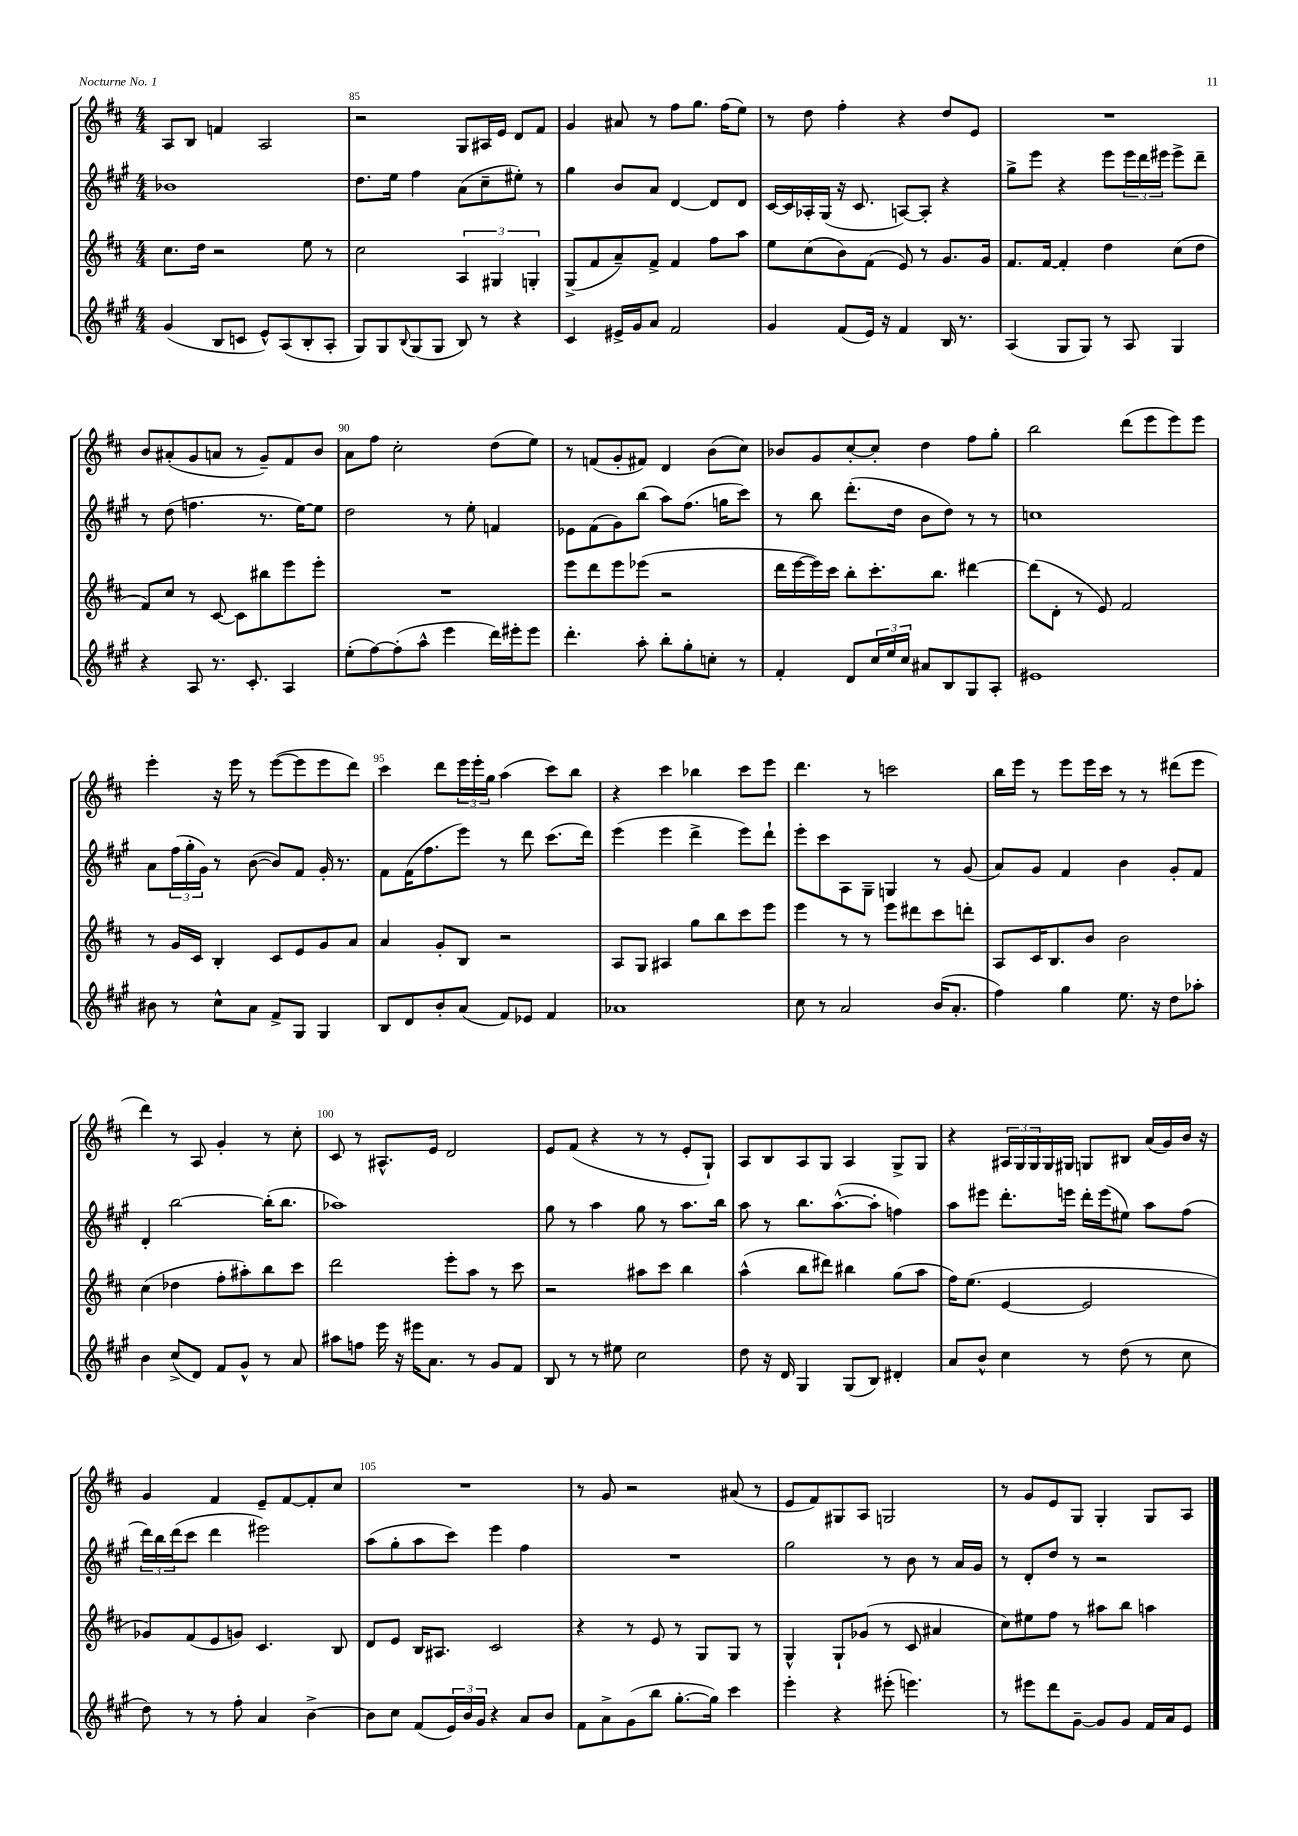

**kern	**kern	**kern	**kern
*part4	*part3	*part2	*part1
*staff4	*staff3	*staff2	*staff1
*clefG2	*clefG2	*clefG2	*clefG2
*k[f#c#g#]	*k[f#c#]	*k[f#c#g#]	*k[f#c#]
*M4/4	*M4/4	*M4/4	*M4/4
=84	=84	=84	=84
(4g#/	8.cc#\L	1b-X	8A/L
.	.	.	8B/J
.	16dd\Jk	.	.
8B/L	2r	.	4fn/
8cn/J	.	.	.
8e^^/L)	.	.	2A/
(8A/	.	.	.
8B'/	8ee\	.	.
8A'/J	8r	.	.
=85	=85	=85	=85
8G#/L)	2cc#\	8.dd\L	2r
8G#/	.	.	.
.	.	16ee\Jk	.
8qqB/	.	.	.
(8G#/	.	4ff#\	.
8G#/J	.	.	.
8B/)	6A/	(8a\L	8G/L
8r	.	8cc#~\	16A#X/L
.	6G#X/	.	.
.	.	.	16e/JJ
4r	.	8ee#X'\J)	8d/L
.	6Gn'/	.	.
.	.	8r	8f#/J
=86	=86	=86	=86
4c#/	(8G^/L	4gg#\	4g/
.	8f#/	.	.
16e#X^/LL	8a~/)	8b/L	8a#X/
16g#/J	.	.	.
8a/J	8f#^/J	8a/J	8r
2f#/	4f#/	[4d/	8ff#\L
.	.	.	8.gg\J
.	8ff#\L	8d/L]	.
.	.	.	(16ff#\KL
.	8aa\J	8d/J	8ee\J)
=87	=87	=87	=87
4g#/	8ee\L	[16c#/LL	8r
.	.	16c#/]	.
.	(8cc#\	16A-X'/	8dd\
.	.	(16G#/JJ	.
(8f#/L	8b\)	16r	4ff#'\
.	.	8.c#/	.
16e/Jk)	(8f#\J	.	.
16r	.	.	.
4f#/	8e/)	[8An/L)	4r
.	8r	8A'/J]	.
16B/	8.g/L	4r	8dd/L
8.r	.	.	.
.	.	.	8e/J
.	16g/Jk	.	.
=88	=88	=88	=88
(4A/	8.f#/L	8gg#^\L	1r
.	.	8eee\J	.
.	[16f#/Jk	.	.
8G#/L	4f#'/]	4r	.
8G#/J)	.	.	.
8r	4dd\	8eee\L	.
8A/	.	24eee\L	.
.	.	24ddd\	.
.	.	24eee#X\JJ	.
4G#/	(8cc#\L	8eee#^\L	.
.	8dd\J	8ddd~\J	.
!!LO:LB:g=z
=89	=89	=89	=89
4r	8f#/L)	8r	8b/L
.	8cc#/J	(8dd\	(8a#X'/
8A/	8r	4.ffn\	8g/
8.r	[8c#/	.	8an/J
.	8c#\L]	.	8r
8.c#'/	.	.	.
.	8bb#X\	8.r	8g~/L)
4A/	8eee\	.	8f#/
.	.	[16ee\KL)	.
.	8eee'\J	8ee\J]	8b/J
=90	=90	=90	=90
(8ee'\L	1r	2dd\	8a\L
[8ff#\)	.	.	8ff#\J
(8ff#'\]	.	.	2cc#'\
8aa^^\J	.	.	.
4eee\	.	8r	.
.	.	8ee'\	.
16ddd\LL)	.	4fn/	(8dd\L
16eee#X'\J	.	.	.
8eee#\J	.	.	8ee\J)
=91	=91	=91	=91
4.ddd'\	8eee\L	8e-X\L	8r
.	8ddd\	(8f#\	(8fn/L
.	8eee\	8g#\)	8g'/
8aa'\	(8eee-X\J	(8bb\J	8f#X/J)
8bb'\L	2r	8aa\L)	4d/
8gg#'\	.	(8.ff#\J	.
8ccn'\J	.	.	(8b\L
.	.	16ggn\KL	.
8r	.	8ccc#\J)	8cc#\J)
=92	=92	=92	=92
4f#'/	16ddd\LL	8r	8b-X/L
.	[16eee\	.	.
.	16eee\])	8bb\	8g/
.	16ccc#\JJ	.	.
8d/L	8bb'\L	(8.ddd'\L	[8cc#'/
24cc#/L	8.ccc#'\	.	8cc#'/J]
24ee/	.	.	.
.	.	16dd\Jk	.
24cc#/JJ	.	.	.
8a#X/L	.	8b\L	4dd\
.	8.bb\J	.	.
8B/	.	8dd\J)	.
8G#/	[4ddd#X\	8r	8ff#\L
8A'/J	.	8r	8gg'\J
=93	=93	=93	=93
1e#X	(8ddd#\L]	1ccn	2bb\
.	8d'\J	.	.
.	8r	.	.
.	8e/)	.	.
.	2f#/	.	(8ddd\L
.	.	.	8eee\
.	.	.	8eee\)
.	.	.	8eee\J
!!LO:LB:g=z
=94	=94	=94	=94
8b#X\	8r	8a\L	4eee'\
8r	16g/LL	(24ff#\L	.
.	.	24gg#'\	.
.	16c#/JJ	.	.
.	.	24g#\JJ)	.
8cc#^^\L	4B'/	8r	16r
.	.	.	16eee\
8a\J	.	([8b\	8r
8f#^/L	8c#/L	8b/L])	([8eee\L
8G#/J	8e/	8f#/J	8eee\]
4G#/	8g/	16g#'/	8eee\
.	.	8.r	.
.	8a/J	.	8ddd\J)
=95	=95	=95	=95
8B/L	4a/	8f#\L	4ccc#\
8d/	.	(16f#\K	.
.	.	8.ff#\	.
8b'/	8g'/L	.	8ddd\L
(8a/J	8B/J	8eee\J)	24eee\L
.	.	.	24eee'\
.	.	.	24gg\JJ
8f#/L)	2r	8r	(4aa\
8e-X/J	.	8ddd\	.
4f#/	.	(8.ccc#\L	8ccc#\L)
.	.	.	8bb\J
.	.	16ddd\Jk)	.
=96	=96	=96	=96
1a-X	8A/L	(4eee\	4r
.	8G/J	.	.
.	4A#X/	4eee\	4ccc#\
.	8gg\L	4ddd^\	4bb-X\
.	8bb\	.	.
.	8ccc#\	8eee\L)	8ccc#\L
.	8eee\J	8ddd`\J	8eee\J
=97	=97	=97	=97
8cc#\	4eee\	8eee'\L	4.ddd\
8r	.	8ccc#\	.
2a/	8r	8A\	.
.	8r	8G#~\J	8r
.	8eee\L	4Gn/	2cccn\
.	8ddd#X\	.	.
(16b/KL	8ccc#\	8r	.
8.a'/J	.	.	.
.	8dddn'\J	(8g#/	.
=98	=98	=98	=98
4ff#\)	8A/L	8a/L)	16bb\LL
.	.	.	16eee\JJ
.	16c#/K	8g#/J	8r
.	8.B/	.	.
4gg#\	.	4f#/	8eee\L
.	8b/J	.	16eee\L
.	.	.	16ccc#\JJ
8.ee\	2b\	4b\	8r
.	.	.	8r
16r	.	.	.
8dd\L	.	8g#'/L	(8ddd#X\L
8aa-X'\J	.	8f#/J	8eee\J
!!LO:LB:g=z
=99	=99	=99	=99
4b\	(4cc#\	4d'/	4ddd\)
(8cc#^/L	4dd-X\	[2bb\	8r
8d/J)	.	.	8A/
8f#/L	8ff#'\L	.	4g'/
8g#^^/J	8aa#X'\)	.	.
8r	8bb\	(16bb'\KL]	8r
.	.	8.bb\J	.
8a/	8ccc#\J	.	8cc#'\
=100	=100	=100	=100
8aa#X\L	2ddd\	1aa-X)	8c#/
8ffn\J	.	.	8r
16eee\	.	.	8.A#X^^/L
16r	.	.	.
16eee#X\KL	.	.	.
8.a\J	.	.	16e/Jk
.	8eee'\L	.	2d/
8r	8aa\J	.	.
8g#/L	8r	.	.
8f#/J	8ccc#\	.	.
=101	=101	=101	=101
8B/	2r	8gg#\	8e/L
8r	.	8r	(8f#/J
8r	.	4aa\	4r
8ee#X\	.	.	.
2cc#\	8aa#X\L	8gg#\	8r
.	8ccc#\J	8r	8r
.	4bb\	8.aa\L	8e'/L
.	.	.	8G`/J)
.	.	16bb\Jk	.
=102	=102	=102	=102
8dd\	(4aa^^\	8aa\	8A/L
16r	.	8r	8B/
16d/	.	.	.
4G#/	8bb\L	8.bb\L	8A/
.	8ddd#X\J)	.	8G/J
.	.	([8.aa^^\	.
(8G#/L	4bb#X\	.	4A/
8B/J)	.	8aa'\J]	.
4d#X'/	(8gg\L	4ffn\)	8G^/L
.	8aa\J	.	8G/J
=103	=103	=103	=103
8a/L	16ff#\KL)	8aa\L	4r
.	(8.ee\J	.	.
8b^^/J	.	8eee#X\J	.
4cc#\	[4e/	8.ddd'\L	24A#X/LL
.	.	.	24G/
.	.	.	24G/
.	.	.	16G/
.	.	16eeen\Jk	16G#X/JJ
8r	2e/]	16ddd'\LL	8Gn/L
.	.	(16eee\J	.
(8dd\	.	8ee#X\J)	8B#X/J
8r	.	8aa\L	(16a/LL
.	.	.	16g/)
8cc#\	.	(8ff#\J	16b/JJ
.	.	.	16r
!!LO:LB:g=z
=104	=104	=104	=104
8dd\)	8g-X/L)	24ddd\LL)	4g/
.	.	24bb\	.
.	.	(24ddd\J	.
8r	(8f#/	8ccc#\J	.
8r	8e/	4ddd\	4f#/
8ff#'\	8gn/J)	.	.
4a/	4.c#/	2eee#X\)	8e~/L
.	.	.	[8f#/
[4b^\	.	.	8f#'/]
.	8B/	.	8cc#/J
=105	=105	=105	=105
8b\L]	8d/L	(8aa\L	1r
8cc#\J	8e/J	8gg#'\	.
(8f#/L	16B/KL	8aa\	.
.	8.A#X/J	.	.
24e/L)	.	8ccc#\J)	.
24b/	.	.	.
24g#/JJ	.	.	.
4r	2c#/	4eee\	.
8a/L	.	4ff#\	.
8b/J	.	.	.
=106	=106	=106	=106
8f#\L	4r	1r	8r
8a^\	.	.	8g/
(8g#\	8r	.	2r
8bb\J	8e/	.	.
[8.gg#'\L	8r	.	.
.	8G/L	.	.
16gg#\Jk])	.	.	.
4ccc#\	8G/J	.	(8a#X/
.	8r	.	8r
=107	=107	=107	=107
4eee'\	4G^^/	2gg#\	8e/L
.	.	.	8f#/)
4r	8G`/L	.	8G#X/
.	(8g-X/J	.	8A/J
(8eee#X'\	8r	8r	2Gn/
4.eeen\)	8c#/	8b\	.
.	4a#X/	8r	.
.	.	16a/LL	.
.	.	16g#/JJ	.
=108	=108	=108	=108
8r	8cc#\L)	8r	8r
8eee#X\L	8ee#X\	8d'/L	8g/L
8ddd\	8ff#\J	8dd/J	8e/
[8g#~\J	8r	8r	8G/J
8g#/L]	8aa#X\L	2r	4G'/
8g#/J	8bb\J	.	.
16f#/LL	4aan\	.	8G/L
16a/J	.	.	.
8e/J	.	.	8A/J
==	==	==	==
*-	*-	*-	*-
